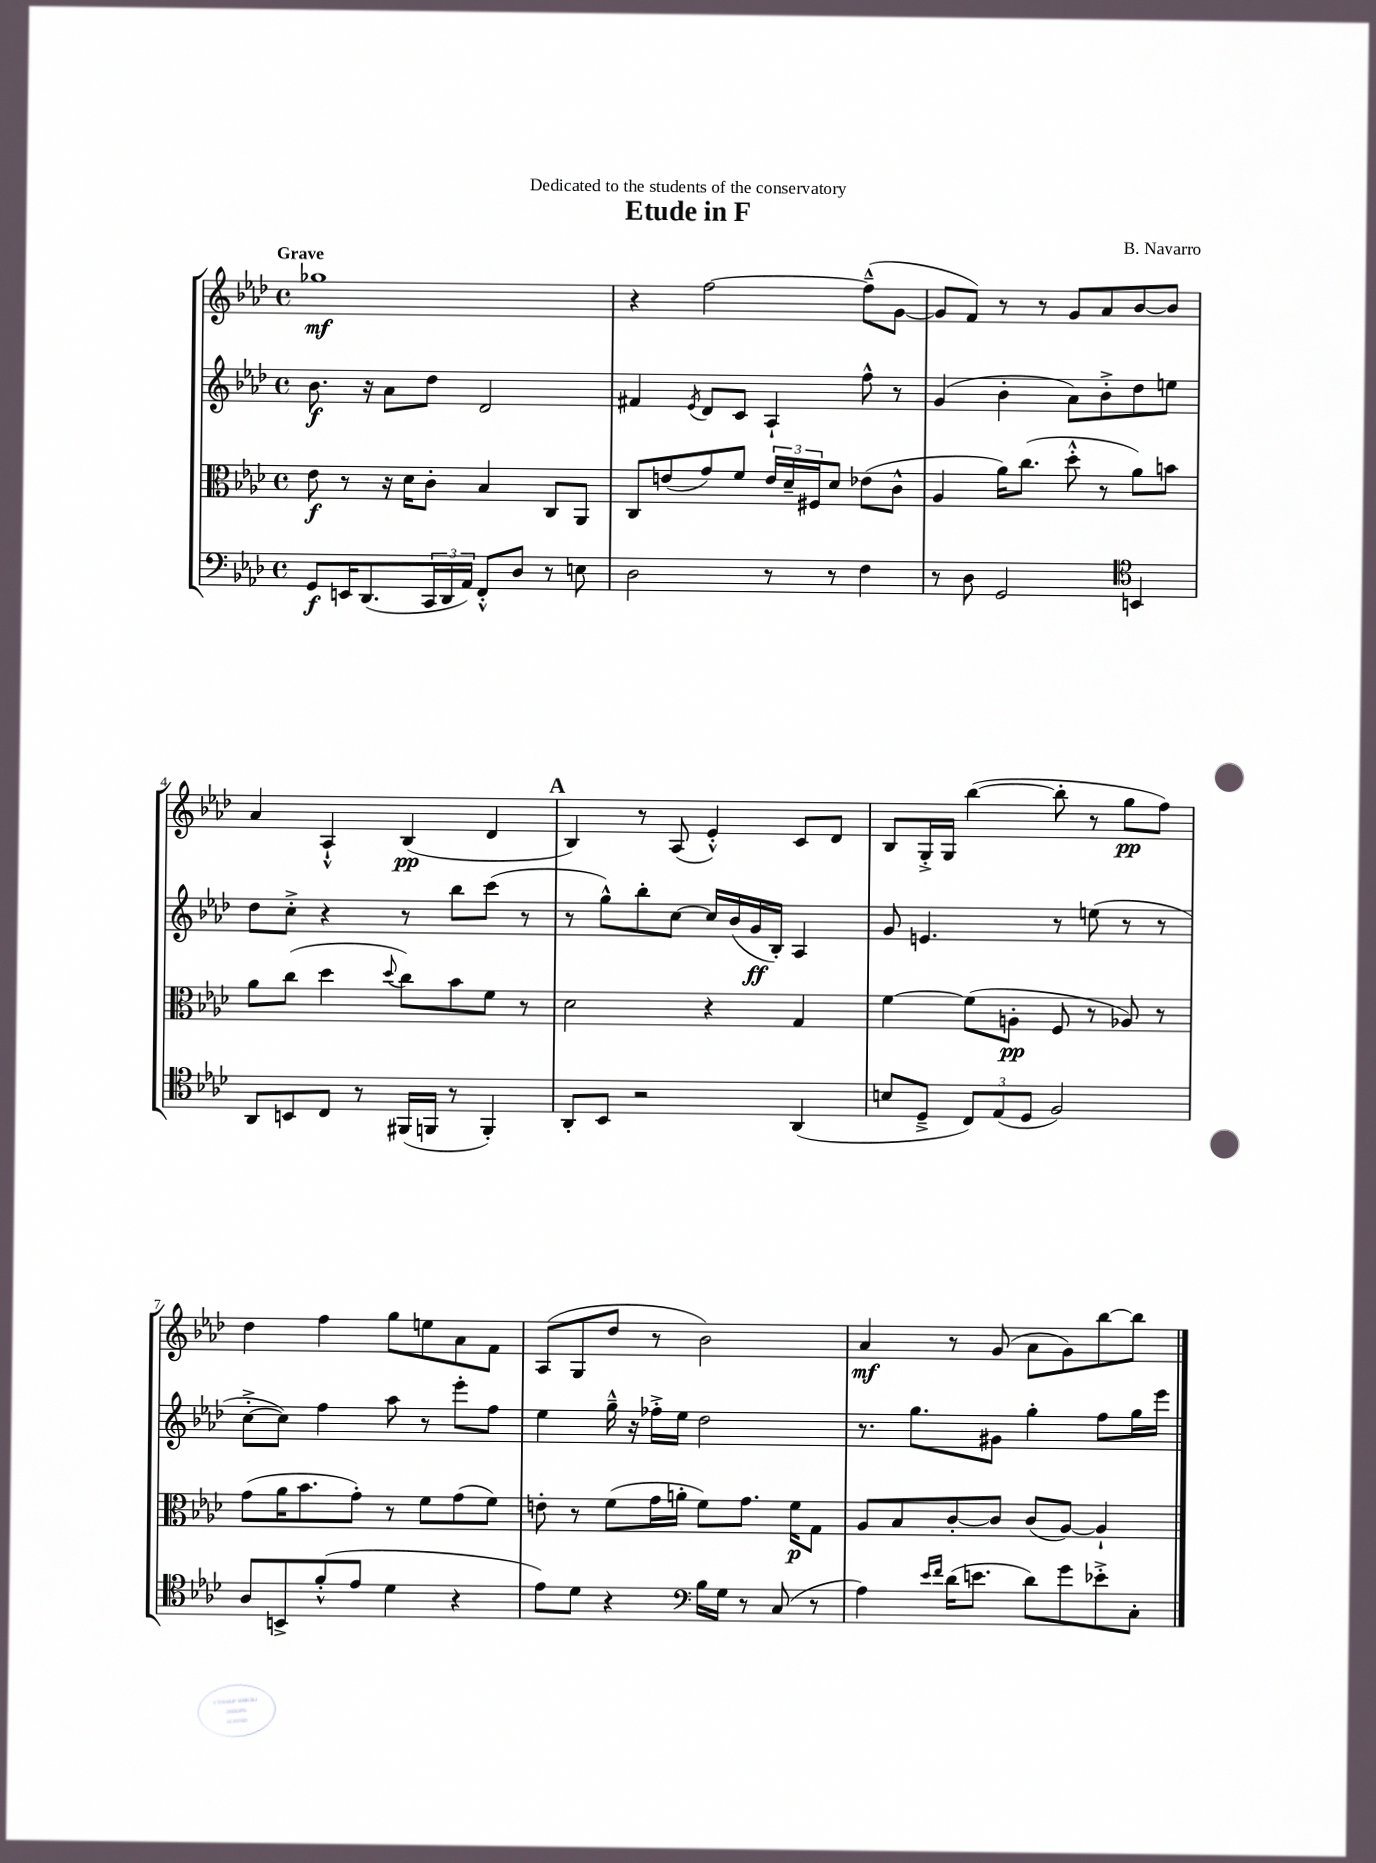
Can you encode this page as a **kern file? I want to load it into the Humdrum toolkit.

**kern	**dynam	**kern	**dynam	**kern	**dynam	**kern	**dynam
*part4	*part4	*part3	*part3	*part2	*part2	*part1	*part1
*staff4	*staff4	*staff3	*staff3	*staff2	*staff2	*staff1	*staff1
*clefF4	*	*clefC3	*	*clefG2	*	*clefG2	*
*k[b-e-a-d-]	*	*k[b-e-a-d-]	*	*k[b-e-a-d-]	*	*k[b-e-a-d-]	*
*M4/4	*	*M4/4	*	*M4/4	*	*M4/4	*
*met(c)	*	*met(c)	*	*met(c)	*	*met(c)	*
=1	=1	=1	=1	=1	=1	=1	=1
!	!	!	!	!	!	!LO:TX:a:B:t=Grave	!
8GG/L	f	8e-\	f	8.b-\	f	1gg-X	mf
16EEn/K	.	8r	.	.	.	.	.
(8.DD-/	.	.	.	16r	.	.	.
.	.	16r	.	8a-\L	.	.	.
.	.	16d-\KL	.	.	.	.	.
24CC/L	.	8c'\J	.	8dd-\J	.	.	.
24DD-/	.	.	.	.	.	.	.
24AA-/JJ)	.	.	.	.	.	.	.
8FF'^^/L	.	4B-/	.	2d-/	.	.	.
8D-/J	.	.	.	.	.	.	.
8r	.	8C/L	.	.	.	.	.
8En\	.	8AA-/J	.	.	.	.	.
=2	=2	=2	=2	=2	=2	=2	=2
2D-\	.	8C/L	.	4f#X/	.	4r	.
.	.	(8en/	.	.	.	.	.
.	.	.	.	8qe-/	.	.	.
.	.	8g/)	.	8d-/L	.	[2ff\	.
.	.	8f/J	.	8c/J	.	.	.
8r	.	24e/LL	.	4A-`/	.	.	.
.	.	24d-~/	.	.	.	.	.
.	.	24F#X/J	.	.	.	.	.
8r	.	8d-/J	.	.	.	.	.
4F\	.	(8e-X\L	.	8ff^^\	.	(8ff~^^\L]	.
.	.	8c^^\J	.	8r	.	[8g\J	.
=3	=3	=3	=3	=3	=3	=3	=3
8r	.	4A-/	.	(4g/	.	8g/L]	.
8D-\	.	.	.	.	.	8f/J)	.
2GG/	.	16a-\KL)	.	4b-'\	.	8r	.
.	.	(8.cc\J	.	.	.	.	.
.	.	.	.	.	.	8r	.
.	.	8dd-'^^\	.	8a-\L)	.	8g/L	.
.	.	8r	.	8b-'^\	.	8a-/	.
*clefC4	*	*	*	*	*	*	*
4BBn/	.	8a-\L)	.	8dd-\	.	[8b-/	.
.	.	8bn\J	.	8een\J	.	8b-/J]	.
!!LO:LB:g=z
=4	=4	=4	=4	=4	=4	=4	=4
8AA-/L	.	8a-\L	.	8dd-\L	.	4a-/	.
8BBn/	.	(8cc\J	.	8cc'^\J	.	.	.
8C/J	.	4dd-\	.	4r	.	4A-`^^/	.
8r	.	.	.	.	.	.	.
.	.	8qqdd-/	.	.	.	.	.
(16FF#X/LL	.	8cc\L)	.	8r	.	(4B-/	pp
16FFn/JJ	.	.	.	.	.	.	.
8r	.	8b-\	.	8bb-\L	.	.	.
4FF'/)	.	8f\J	.	(8ccc\J	.	4d-/	.
.	.	8r	.	8r	.	.	.
!!LO:REH:place=s1:t=A
=5	=5	=5	=5	=5	=5	=5	=5
8AA-'/L	.	2d-\	.	8r	.	4B-/)	.
8BB-/J	.	.	.	8gg^^\L)	.	.	.
2r	.	.	.	8bb-'\	.	8r	.
.	.	.	.	[8cc\J	.	(8A-/	.
.	.	4r	.	16cc/LL]	.	4e-'^^/)	.
.	.	.	.	(16b-/	.	.	.
.	.	.	.	16g/	ff	.	.
.	.	.	.	16B-'/JJ)	.	.	.
(4AA-/	.	4G/	.	4A-/	.	8c/L	.
.	.	.	.	.	.	8d-/J	.
=6	=6	=6	=6	=6	=6	=6	=6
8Bn/L	.	[4f\	.	8g/	.	8B-/L	.
8D-~^/J	.	.	.	4.en/	.	16G'^/L	.
.	.	.	.	.	.	16G/JJ	.
12C/L)	.	(8f\L]	.	.	.	([4bb-\	.
(12E-/	.	.	.	.	.	.	.
.	.	8An'\J	pp	.	.	.	.
12D-/J	.	.	.	.	.	.	.
2F/)	.	8F/	.	8r	.	8bb-'\]	.
.	.	8r	.	(8een\	.	8r	.
.	.	8A-X/)	.	8r	.	8gg\L	pp
.	.	8r	.	8r	.	8ff\J)	.
!!LO:LB:g=z
=7	=7	=7	=7	=7	=7	=7	=7
8A-/L	.	(8g\L	.	[8cc'^\L	.	4dd-\	.
8BBn^/	.	16a-\K	.	8cc\J])	.	.	.
.	.	8.b-\	.	.	.	.	.
(8f'^^/	.	.	.	4ff\	.	4ff\	.
8e-/J	.	8g'\J)	.	.	.	.	.
4d-\	.	8r	.	8aa-\	.	8gg\L	.
.	.	8f\L	.	8r	.	8een\	.
4r	.	(8g\	.	8eee-'\L	.	8a-\	.
.	.	8f\J)	.	8ff\J	.	8f\J	.
=8	=8	=8	=8	=8	=8	=8	=8
8e-\L)	.	8en'\	.	4ee-\	.	(8A-/L	.
8d-\J	.	8r	.	.	.	8G/	.
4r	.	(8f\L	.	16gg~^^\	.	8dd-/J	.
.	.	.	.	16r	.	.	.
.	.	16g\L	.	16ff-X'^\LL	.	8r	.
.	.	16an'\JJ	.	16ee-\JJ	.	.	.
*clefF4	*	*	*	*	*	*	*
16B-\LL	.	8f\L)	.	2dd-\	.	2b-\)	.
16G\JJ	.	.	.	.	.	.	.
8r	.	8.g\J	.	.	.	.	.
(8C/	.	.	.	.	.	.	.
.	.	16f\KL	p	.	.	.	.
8r	.	8G\J	.	.	.	.	.
=9	=9	=9	=9	=9	=9	=9	=9
4A-\)	.	8A-/L	.	8.r	.	4a-/	mf
.	.	8B-/	.	.	.	.	.
.	.	.	.	8.gg\L	.	.	.
16qqe-/LL	.	.	.	.	.	.	.
16qqf/JJ	.	.	.	.	.	.	.
(16d-\KL	.	[8c'/	.	.	.	8r	.
8.en\J	.	.	.	.	.	.	.
.	.	8c/J]	.	8g#X\J	.	(8g/	.
8d-\L)	.	(8c/L	.	4gg'\	.	8a-\L	.
8g\	.	[8A-/J)	.	.	.	8g\)	.
8e-X'^\	.	4A-`/]	.	8ff\L	.	[8bb-\	.
8C'\J	.	.	.	16gg\L	.	8bb-\J]	.
.	.	.	.	16eee-\JJ	.	.	.
==	==	==	==	==	==	==	==
*-	*-	*-	*-	*-	*-	*-	*-
